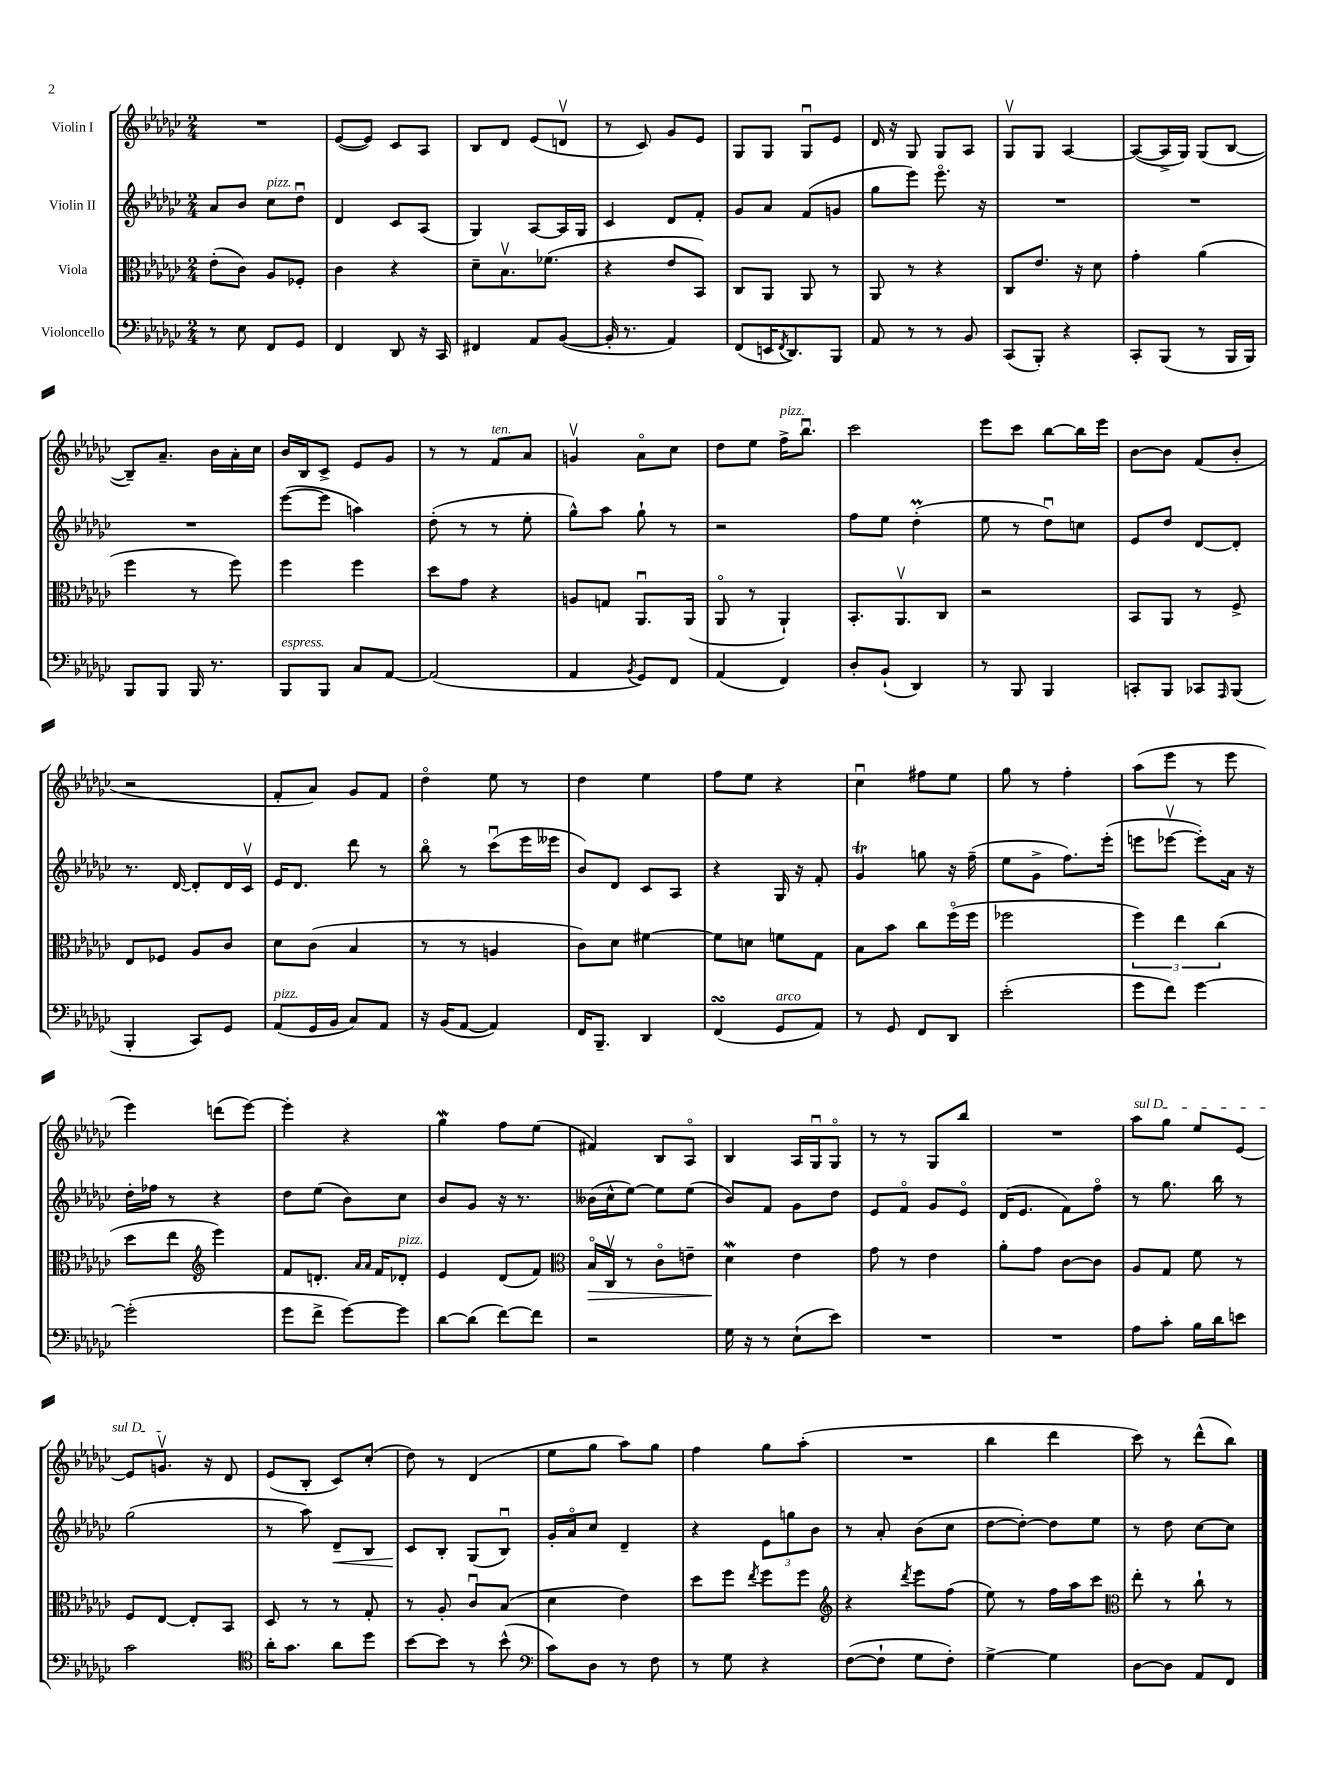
<<
\new StaffGroup <<
\new Staff = "s0" \with { instrumentName = "Violin I" } {
    \clef treble \key ges \major \numericTimeSignature \time 2/4
    R2 |
    ees'8~( ees'8) ces'8 aes8 |
    bes8 des'8 ees'8( d'8\upbow |
    r8 ces'8) ges'8 ees'8 |
    ges8 ges8 ges8\downbow ees'8 |
    des'16 r16 ges8 ges8 aes8 |
    ges8\upbow ges8 aes4~ |
    aes8~( aes16-> ges16) ges8( bes8~ |
    bes8--) aes'8.-- bes'16 aes'16-. ces''16 |
    bes'16 bes16 ces'8-> ees'8 ges'8 |
    r8 r8 f'8^\markup { \italic "ten." } aes'8 |
    g'4\upbow aes'8\flageolet ces''8 |
    des''8 ees''8 f''16->^\markup { \italic "pizz." } bes''8.\downbow |
    ces'''2 |
    ees'''8 ces'''8 bes''8~ bes''16 ees'''16 |
    bes'8~ bes'8 f'8( bes'8-. |
    r2 |
    f'8-. aes'8) ges'8 f'8 |
    des''4\flageolet ees''8 r8 |
    des''4 ees''4 |
    f''8 ees''8 r4 |
    ces''4\downbow fis''8 ees''8 |
    ges''8 r8 f''4-. |
    aes''8( ees'''8 r8 ees'''8 |
    ees'''4) d'''8( ees'''8~) |
    ees'''4-. r4 |
    ges''4\mordent f''8 ees''8( |
    fis'4) bes8 aes8\flageolet |
    bes4 aes16 ges16\downbow ges8\flageolet |
    r8 r8 ges8 bes''8 |
    R2 |
    \once \override TextSpanner.bound-details.left.text = \markup { \italic "sul D" } aes''8\startTextSpan ges''8 ees''8 ees'8~ |
    ees'8 g'8.\upbow\stopTextSpan r16 des'8 |
    ees'8( bes8-. ces'8) ces''8-.( |
    des''8) r8 des'4( |
    ees''8 ges''8 aes''8) ges''8 |
    f''4 ges''8 aes''8-.( |
    R2 |
    bes''4 des'''4 |
    ces'''8) r8 des'''8-^( bes''8) \bar "|." |
}
\new Staff = "s1" \with { instrumentName = "Violin II" } {
    \clef treble \key ges \major \numericTimeSignature \time 2/4
    aes'8 bes'8 ces''8^\markup { \italic "pizz." } des''8\downbow |
    des'4 ces'8 aes8( |
    ges4) aes8~ aes16 ges16 |
    ces'4 des'8 f'8-. |
    ges'8 aes'8 f'8( g'8 |
    ges''8 ees'''8) ees'''8.\flageolet r16 |
    R2 |
    R2 |
    R2 |
    ees'''8~( ees'''8 a''4) |
    des''8-.( r8 r8 ees''8-. |
    ges''8-^) aes''8 ges''8-! r8 |
    r2 |
    f''8 ees''8 des''4-.\prall( |
    ees''8 r8 des''8\downbow) c''8 |
    ees'8 des''8 des'8~ des'8-. |
    r8. des'16~ des'8-. des'16 ces'16\upbow |
    ees'16 des'8. des'''8 r8 |
    bes''8\flageolet r8 ces'''8\downbow( ees'''16 eeses'''16 |
    bes'8) des'8 ces'8 aes8 |
    r4 ges16 r16 f'8-. |
    ges'4\trill g''8 r16 f''16--( |
    ees''8 ges'8-> f''8.) ees'''16-.( |
    e'''8 ees'''8~\upbow ees'''8-.) aes'16 r16 |
    des''16-. fes''16 r8 r4 |
    des''8 ees''8( bes'8) ces''8 |
    bes'8 ges'8 r16 r8. |
    beses'16( ces''16-^ ees''8~) ees''8 ees''8( |
    bes'8) f'8 ges'8 des''8 |
    ees'8 f'8\flageolet ges'8 ees'8\flageolet |
    des'16( ees'8. f'8) f''8\flageolet |
    r8 ges''8. bes''16 r8 |
    ges''2( |
    r8 aes''8) des'8--\< bes8 |
    ces'8\! bes8-. ges8( bes8\downbow) |
    ges'16-. aes'16\flageolet ces''8 des'4-- |
    r4 \tuplet 3/2 { ees'8 g''8 bes'8 } |
    r8 aes'8-. bes'8( ces''8 |
    des''8~ des''8~-.) des''8 ees''8 |
    r8 des''8 ces''8~ ces''8 \bar "|." |
}
\new Staff = "s2" \with { instrumentName = "Viola" } {
    \clef alto \key ges \major \numericTimeSignature \time 2/4
    ees'8-.( ces'8) aes8 fes8-. |
    ces'4 r4 |
    des'8-- bes8.\upbow fes'8.( |
    r4 ees'8 bes,8) |
    ces8 aes,8 aes,8 r8 |
    aes,8 r8 r4 |
    ces8 ees'8. r16 des'8 |
    ges'4-. aes'4( |
    f''4 r8 f''8) |
    f''4 f''4 |
    des''8 ges'8 r4 |
    a8 g8 aes,8.\downbow aes,16( |
    aes,8\flageolet r8 aes,4-!) |
    bes,8.-. aes,8.\upbow ces8 |
    r2 |
    bes,8 aes,8 r8 f8-> |
    ees8 fes8 aes8 ces'8 |
    des'8 ces'8( bes4 |
    r8 r8 a4 |
    ces'8) des'8 fis'4~ |
    fis'8 d'8 f'8 ges8 |
    bes8 bes'8 ces''8 f''16\flageolet( f''16 |
    fes''2 |
    \tuplet 3/2 { f''4) ees''4 ces''4( } |
    des''8 ees''8 \clef treble ees'''4) |
    f'8 d'8.-. \grace { aes'16 aes'16 } f'16 des'8-.^\markup { \italic "pizz." } |
    ees'4 des'8( f'8) |
    \clef alto bes16\flageolet\> ces16\upbow r8 ces'8\flageolet e'8-- |
    des'4\mordent\! ees'4 |
    ges'8 r8 ees'4 |
    aes'8-. ges'8 ces'8~ ces'8 |
    aes8 ges8 f'8 r8 |
    f8 ees8~ ees8-. bes,8 |
    des8 r8 r8 ges8-. |
    r8 aes8-. ces'8\downbow bes8( |
    des'4 ees'4) |
    des''8 f''8 \acciaccatura { ees''8 } f''8 f''8 |
    \clef treble r4 \acciaccatura { des'''8 } ees'''8 f''8( |
    ees''8) r8 f''16 aes''16 ces'''8 |
    \clef alto ees''8-. r8 ces''8-! r8 \bar "|." |
}
\new Staff = "s3" \with { instrumentName = "Violoncello" } {
    \clef bass \key ges \major \numericTimeSignature \time 2/4
    r8 ees8 f,8 ges,8 |
    f,4 des,8 r16 ces,16 |
    fis,4 aes,8 bes,8~( |
    bes,16-. r8. aes,4) |
    f,8( e,16 \acciaccatura { f,8 } des,8.) bes,,8 |
    aes,8 r8 r8 bes,8 |
    ces,8( bes,,8-.) r4 |
    ces,8-. bes,,8( r8 bes,,16 bes,,16) |
    bes,,8 bes,,8 bes,,16 r8. |
    bes,,8^\markup { \italic "espress." } bes,,8 ces8 aes,8~ |
    aes,2( |
    aes,4 \acciaccatura { bes,8 } ges,8) f,8 |
    aes,4( f,4) |
    des8-. bes,8-!( des,4) |
    r8 bes,,8 bes,,4 |
    c,8-. bes,,8 ces,8 \grace { aes,,16 } bes,,8( |
    bes,,4-. ces,8) ges,8 |
    aes,8^\markup { \italic "pizz." }( ges,16 bes,16 ces8) aes,8 |
    r16 bes,16( aes,8~ aes,4) |
    f,16 bes,,8.-- des,4 |
    f,4\turn( ges,8^\markup { \italic "arco" } aes,8) |
    r8 ges,8 f,8 des,8 |
    ees'2-.( |
    ges'8 f'8) ges'4~ |
    ges'2-.( |
    ges'8 f'8-> ges'8~) ges'8 |
    des'8~ des'8( f'8~) f'8 |
    r2 |
    ges16 r16 r8 ees8-!( ees'8) |
    R2 |
    R2 |
    aes8 ces'8-. bes16 des'16 e'8 |
    ces'2 |
    \clef tenor aes'16-. ges'8. aes'8 des''8 |
    bes'8~ bes'8 r8 bes'8-^( |
    \clef bass ces'8) des8 r8 f8 |
    r8 ges8 r4 |
    f8~( f8-! ges8 f8-.) |
    ges4~-> ges4 |
    des8~ des8 aes,8 f,8 \bar "|." |
}
>>
>>
\layout { \context { \Score \remove "Bar_number_engraver" } }
